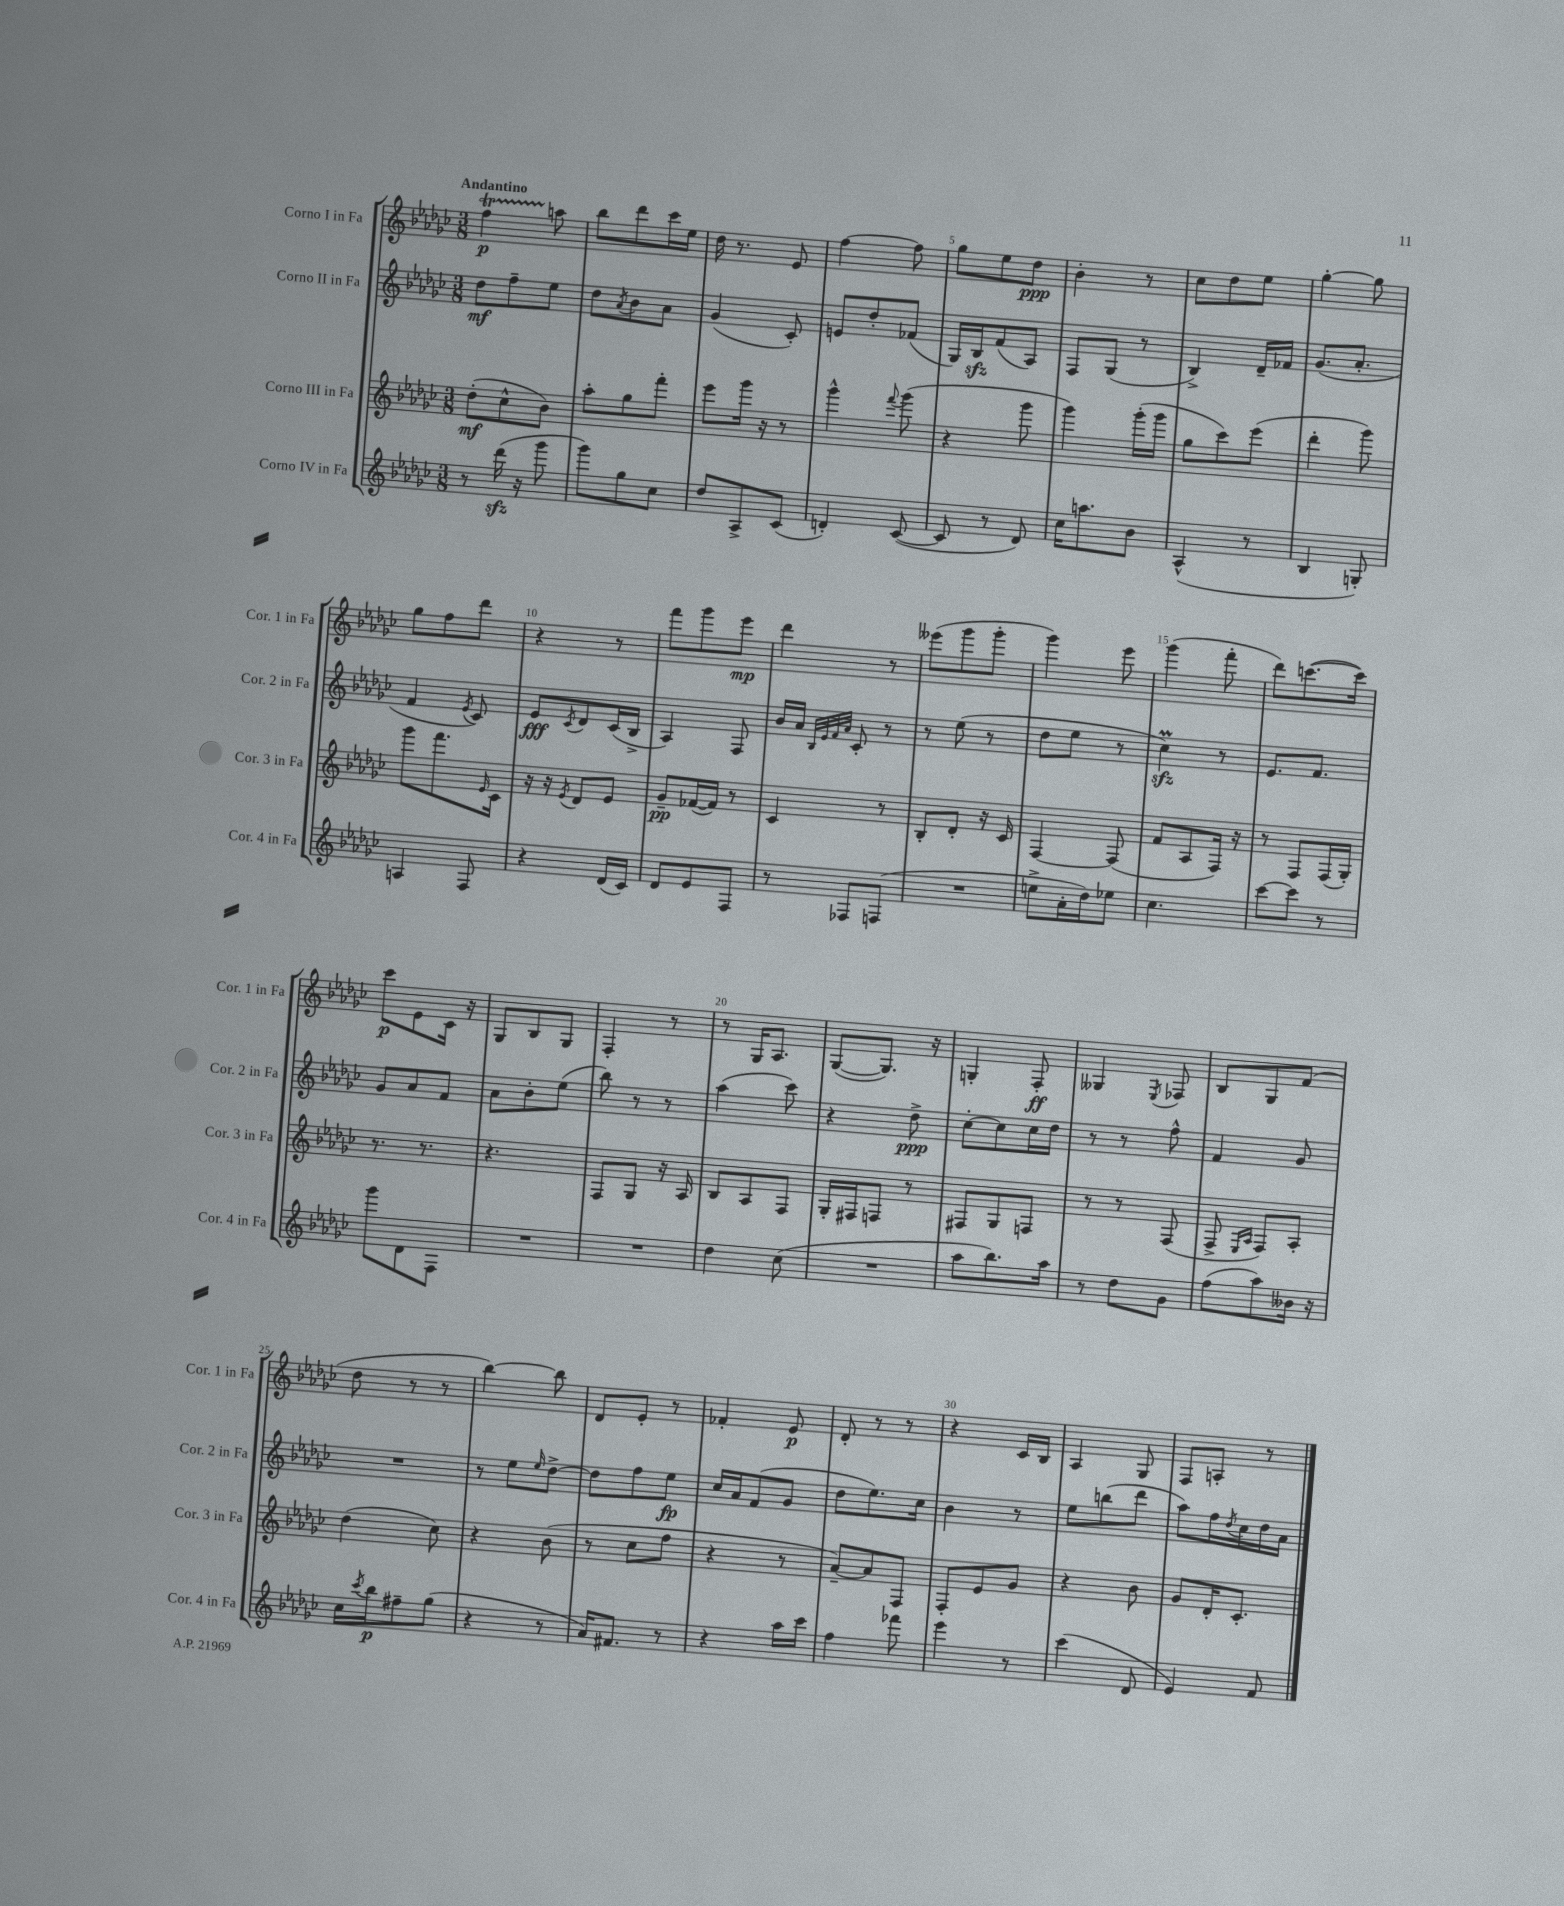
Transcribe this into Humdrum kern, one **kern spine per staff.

**kern	**dynam	**kern	**dynam	**kern	**dynam	**kern	**dynam
*part4	*part4	*part3	*part3	*part2	*part2	*part1	*part1
*staff4	*staff4	*staff3	*staff3	*staff2	*staff2	*staff1	*staff1
*I"Corno IV in Fa	*	*I"Corno III in Fa	*	*I"Corno II in Fa	*	*I"Corno I in Fa	*
*I'Cor. 4 in Fa	*	*I'Cor. 3 in Fa	*	*I'Cor. 2 in Fa	*	*I'Cor. 1 in Fa	*
*clefG2	*	*clefG2	*	*clefG2	*	*clefG2	*
*k[b-e-a-d-g-c-]	*	*k[b-e-a-d-g-c-]	*	*k[b-e-a-d-g-c-]	*	*k[b-e-a-d-g-c-]	*
*M3/8	*	*M3/8	*	*M3/8	*	*M3/8	*
=1	=1	=1	=1	=1	=1	=1	=1
!	!	!	!	!	!	!LO:TX:a:B:t=Andantino	!
8r	.	(8dd-'\L	mf	8dd-\L	mf	4fft\	p
(16ddd-zz\	.	8cc-^^\	.	8ff~\	.	.	.
16r	.	.	.	.	.	.	.
8ggg-\	.	8b-\J)	.	8ee-\J	.	8aan\	.
=2	=2	=2	=2	=2	=2	=2	=2
8ggg-\L)	.	8aa-'\L	.	8dd-\L	.	8bb-\L	.
.	.	.	.	8qa-/	.	.	.
8gg-\	.	8gg-\	.	8b-\	.	8ddd-\	.
8cc-\J	.	8fff'\J	.	8a-\J	.	16ccc-\L	.
.	.	.	.	.	.	16ee-\JJ	.
=3	=3	=3	=3	=3	=3	=3	=3
8dd-/L	.	8eee-\L	.	(4g-/	.	16dd-\	.
.	.	.	.	.	.	8.r	.
8A-^/	.	16ggg-\Jk	.	.	.	.	.
.	.	16r	.	.	.	.	.
(8c-/J	.	8r	.	8c-'/)	.	8e-/	.
=4	=4	=4	=4	=4	=4	=4	=4
4dn'/)	.	4ggg-^^\	.	8en/L	.	[4ff\	.
.	.	.	.	8dd-'/	.	.	.
.	.	8qqfff/	.	.	.	.	.
([8c-/	.	(8ggg-\	.	(8f-X/J	.	8ff\]	.
=5	=5	=5	=5	=5	=5	=5	=5
8c-/]	.	4r	.	16G-/LL)	.	8gg-\L	.
.	.	.	.	16B-zz/J	.	.	.
8r	.	.	.	(8f/	.	8ee-\	.
8d-/)	.	8ggg-\	.	8A-/J)	.	8dd-\J	ppp
=6	=6	=6	=6	=6	=6	=6	=6
16cc-\KL	.	4ggg-\)	.	8F/L	.	4b-'\	.
8.aan\	.	.	.	.	.	.	.
.	.	.	.	(8G-/J	.	.	.
8b-\J	.	(16ggg-'\LL	.	8r	.	8r	.
.	.	16ggg-\JJ	.	.	.	.	.
=7	=7	=7	=7	=7	=7	=7	=7
(4A-^^/	.	8gg-\L	.	4B-^/)	.	8cc-\L	.
.	.	8ccc-\)	.	.	.	8dd-\	.
8r	.	(8eee-\J	.	16d-~/LL	.	8ee-\J	.
.	.	.	.	16f-X/JJ	.	.	.
=8	=8	=8	=8	=8	=8	=8	=8
4B-/	.	4ddd-'\	.	(8.g-/L	.	[4gg-'\	.
.	.	.	.	8.a-'/J	.	.	.
8Gn'/)	.	8ggg-\)	.	.	.	8gg-\]	.
!!LO:LB:g=z
=9	=9	=9	=9	=9	=9	=9	=9
4An/	.	8ggg-\L	.	4f/	.	8gg-\L	.
.	.	8.fff\	.	.	.	8ff\	.
.	.	.	.	8qe-/	.	.	.
8F/	.	.	.	8c-/)	.	8ddd-\J	.
.	.	16qqe-/	.	.	.	.	.
.	.	16c-\Jk	.	.	.	.	.
=10	=10	=10	=10	=10	=10	=10	=10
4r	.	16r	.	8e-/L	fff	4r	.
.	.	16r	.	.	.	.	.
.	.	8qe-/	.	8qc-/	.	.	.
.	.	8d-/L	.	8d-/	.	.	.
(16d-/LL	.	8e-/J	.	(16c-/L	.	8r	.
16c-/JJ)	.	.	.	16B-^/JJ	.	.	.
=11	=11	=11	=11	=11	=11	=11	=11
8d-/L	.	8g-~/L	pp	4A-/)	.	8fff\L	.
8e-/	.	([16f-X/L	.	.	.	8ggg-\	.
.	.	16f-/JJ])	.	.	.	.	.
8F/J	.	8r	.	8F/	.	8eee-\J	mp
=12	=12	=12	=12	=12	=12	=12	=12
8r	.	4c-/	.	16b-/LL	.	4ddd-\	.
.	.	.	.	16a-/JJ	.	.	.
.	.	.	.	32qqB-/LLL	.	.	.
.	.	.	.	32qqe-/	.	.	.
.	.	.	.	32qqf/	.	.	.
.	.	.	.	32qqa-/JJJ	.	.	.
8F-X/L	.	.	.	8c-'/	.	.	.
(8Fn/J	.	8r	.	8r	.	8r	.
=13	=13	=13	=13	=13	=13	=13	=13
4.r	.	8B-'/L	.	8r	.	(8eee--X\L	.
.	.	8d-'/J	.	(8ee-\	.	8ggg-\	.
.	.	16r	.	8r	.	8ggg-'\J	.
.	.	16c-/	.	.	.	.	.
=14	=14	=14	=14	=14	=14	=14	=14
8een^\L	.	[4F/	.	8dd-\L	.	4ggg-\)	.
16a-'\L	.	.	.	8ee-\J	.	.	.
16dd-\J)	.	.	.	.	.	.	.
8ee-X\J	.	(8F/]	.	8r	.	8eee-\	.
=15	=15	=15	=15	=15	=15	=15	=15
4.cc-\	.	8f/L	.	4cc-zzM\)	.	(4ggg-\	.
.	.	8A-/	.	.	.	.	.
.	.	16F/Jk)	.	8r	.	8fff'\	.
.	.	16r	.	.	.	.	.
=16	=16	=16	=16	=16	=16	=16	=16
[8ccc-\L	.	8r	.	8.e-/L	.	8ddd-\L)	.
8ccc-\J]	.	8F/L	.	.	.	([8.cccn\	.
.	.	.	.	8.f/J	.	.	.
8r	.	(16F/L	.	.	.	.	.
.	.	16G-'/JJ)	.	.	.	16ccc\Jk])	.
!!LO:LB:g=z
=17	=17	=17	=17	=17	=17	=17	=17
8ggg-\L	.	8.r	.	8g-/L	.	8ccc-\L	p
8d-\	.	.	.	8a-/	.	8e-\	.
.	.	8.r	.	.	.	.	.
8F\J	.	.	.	8f/J	.	16c-\Jk	.
.	.	.	.	.	.	16r	.
=18	=18	=18	=18	=18	=18	=18	=18
4.r	.	4.r	.	8a-\L	.	8G-/L	.
.	.	.	.	8b-'\	.	8B-/	.
.	.	.	.	(8ee-\J	.	8G-/J	.
=19	=19	=19	=19	=19	=19	=19	=19
4.r	.	8F/L	.	8bb-\)	.	4F'/	.
.	.	8G-/J	.	8r	.	.	.
.	.	16r	.	8r	.	8r	.
.	.	16A-/	.	.	.	.	.
=20	=20	=20	=20	=20	=20	=20	=20
4dd-\	.	8B-/L	.	(4aa-\	.	8r	.
.	.	8A-/	.	.	.	16G-/KL	.
.	.	.	.	.	.	8.A-/J	.
(8cc-\	.	8F/J	.	8ccc-\)	.	.	.
=21	=21	=21	=21	=21	=21	=21	=21
4.r	.	16G-'/LL	.	4r	.	([8G-/L	.
.	.	16F#X/J	.	.	.	.	.
.	.	8Fn/J	.	.	.	8.G-/J])	.
.	.	8r	.	8dd-^\	ppp	.	.
.	.	.	.	.	.	16r	.
=22	=22	=22	=22	=22	=22	=22	=22
8aa-\L	.	8F#X/L	.	[8cc-'\L	.	4Gn'/	.
8.bb-\)	.	8G-/	.	8cc-\]	.	.	.
.	.	8Fn/J	.	16cc-\L	.	8F'/	ff
16aa-\Jk	.	.	.	16dd-\JJ	.	.	.
=23	=23	=23	=23	=23	=23	=23	=23
8r	.	8r	.	8r	.	4G--X/	.
8dd-\L	.	8r	.	8r	.	.	.
.	.	.	.	.	.	8qE-/	.
8g-\J	.	(8F/	.	8ff^^\	.	8F-X/	.
=24	=24	=24	=24	=24	=24	=24	=24
(8ff\L	.	8F^/	.	4f/	.	8B-/L	.
.	.	16qqE-/LL	.	.	.	.	.
.	.	16qqA-/JJ	.	.	.	.	.
8aa-\)	.	8F/L)	.	.	.	8G-/	.
16b--X\Jk	.	8A-'/J	.	8g-/	.	(8f/J	.
16r	.	.	.	.	.	.	.
!!LO:LB:g=z
=25	=25	=25	=25	=25	=25	=25	=25
16cc-\LL	.	(4dd-\	.	4.r	.	8dd-\	.
8qccc-/	.	.	.	.	.	.	.
16bb-\J	p	.	.	.	.	.	.
8ff#X~\	.	.	.	.	.	8r	.
(8gg-\J	.	8cc-\)	.	.	.	8r	.
=26	=26	=26	=26	=26	=26	=26	=26
4r	.	4r	.	8r	.	[4bb-\)	.
.	.	.	.	8ee-\L	.	.	.
.	.	.	.	16qqee-/	.	.	.
8r	.	(8b-\	.	[8dd-^\J	.	8bb-\]	.
=27	=27	=27	=27	=27	=27	=27	=27
16a-/KL)	.	8r	.	8dd-\L]	.	8d-/L	.
8.f#X/J	.	.	.	.	.	.	.
.	.	8cc-\L	.	8ff\	.	8e-'/J	.
8r	.	8ff\J	.	8ee-\J	fp	8r	.
=28	=28	=28	=28	=28	=28	=28	=28
4r	.	4r	.	16cc-/LL	.	4f-X'/	.
.	.	.	.	16a-/J	.	.	.
.	.	.	.	(8f/	.	.	.
16aa-\LL	.	8r	.	8g-/J	.	8e-/	p
16ccc-\JJ	.	.	.	.	.	.	.
=29	=29	=29	=29	=29	=29	=29	=29
4ff\	.	[8a-~/L)	.	8dd-\L	.	8d-'/	.
.	.	8a-/]	.	8.ee-\)	.	8r	.
8fff-X\	.	8F/J	.	.	.	8r	.
.	.	.	.	16cc-\Jk	.	.	.
=30	=30	=30	=30	=30	=30	=30	=30
4eee-\	.	8F'/L	.	4b-\	.	4r	.
.	.	8e-/	.	.	.	.	.
8r	.	8g-/J	.	8r	.	16c-/LL	.
.	.	.	.	.	.	16B-/JJ	.
=31	=31	=31	=31	=31	=31	=31	=31
(4ccc-\	.	4r	.	8ee-\L	.	4A-/	.
.	.	.	.	(8bbn\	.	.	.
8d-/	.	8b-\	.	8ddd-\J	.	8G-/	.
=32	=32	=32	=32	=32	=32	=32	=32
4e-/)	.	8g-/L	.	8aa-\L)	.	8F/L	.
.	.	16d-'/K	.	16ff\L	.	8An'/J	.
.	.	.	.	8qdd-/	.	.	.
.	.	8.c-'/J	.	16cc-\	.	.	.
8f/	.	.	.	16dd-\	.	8r	.
.	.	.	.	16a-\JJ	.	.	.
==	==	==	==	==	==	==	==
*-	*-	*-	*-	*-	*-	*-	*-
